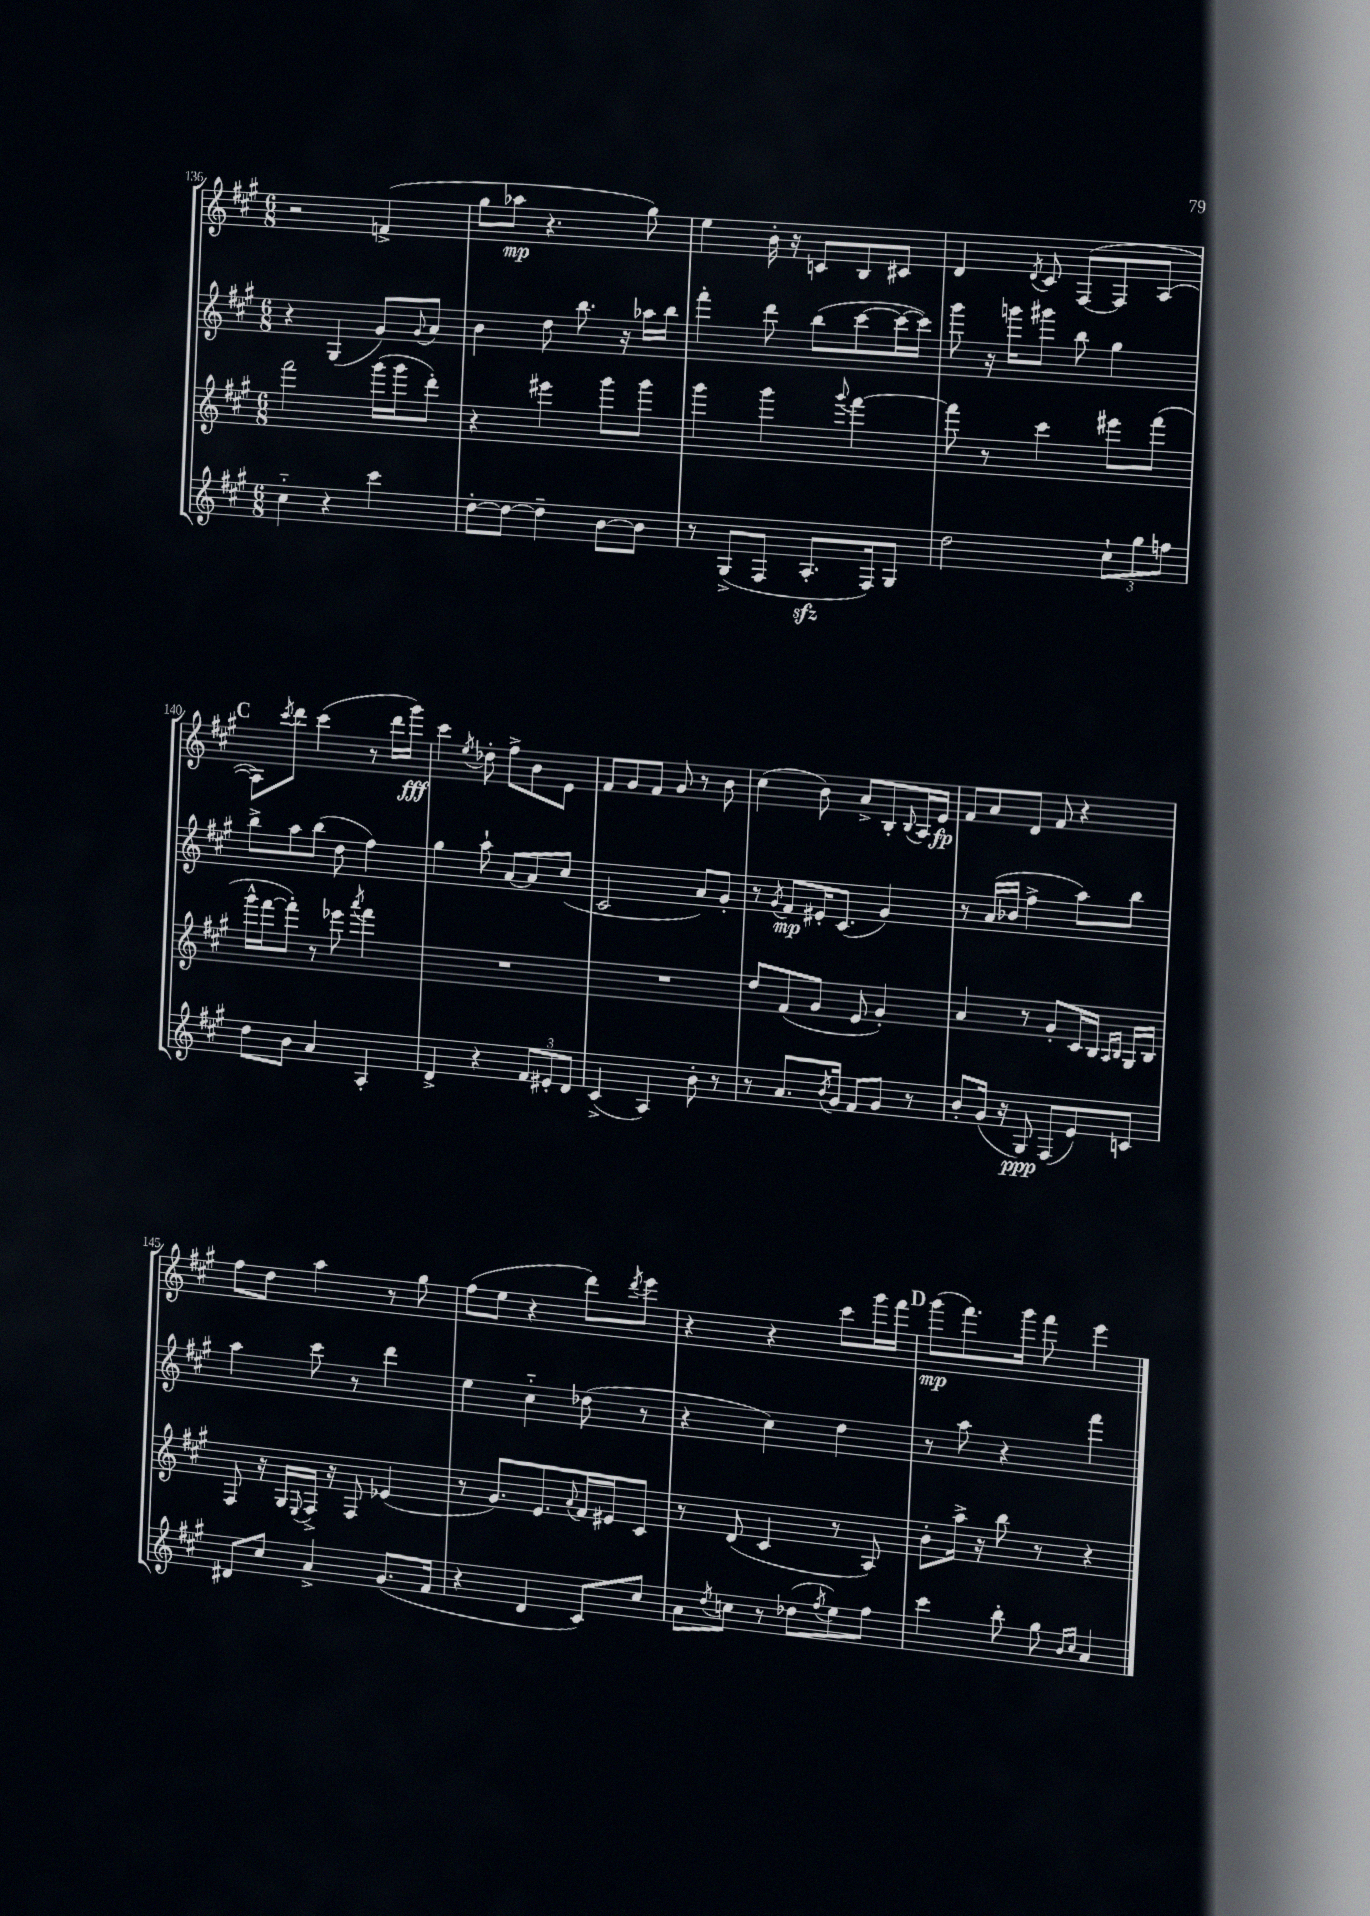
<<
\new StaffGroup <<
\new Staff = "s0" {
    \clef treble \key a \major \numericTimeSignature \time 6/8
    r2 f'4->( |
    gis''8 aes''8\mp r4. gis''8) |
    e''4 b'16-. r16 c'8 b8 cis'8 |
    d'4 \acciaccatura { d'8 } cis'8 fis8~( fis8 a8~ |
    \mark \markup { \bold "C" } a8) \acciaccatura { cis'''8 } d'''8 cis'''4( r8 d'''16 gis'''16\fff) |
    cis'''4 \acciaccatura { e''8 } des''8-. fis''8-> b'8 e'8 |
    fis'8 gis'8 fis'8 gis'8 r8 b'8 |
    cis''4( b'8) a'8-> b8-. \appoggiatura { b8 } a16 e'16\fp |
    fis'8 a'8 d'8 fis'8 r4 |
    fis''8 d''8 a''4 r8 gis''8 |
    fis''8( e''8 r4 d'''8) \acciaccatura { d'''8 } e'''8 |
    r4 r4 cis'''8 gis'''16 fis'''16 |
    \mark \markup { \bold "D" } gis'''8\mp( fis'''8.) gis'''16 fis'''8 e'''4 \bar "|." |
}
\new Staff = "s1" {
    \clef treble \key a \major \numericTimeSignature \time 6/8
    r4 gis4( gis'8) \appoggiatura { gis'8 } a'8 |
    b'4 d''8 b''8. r16 aes''16 b''16 |
    fis'''4-. d'''8 b''8( cis'''8~ cis'''16~ cis'''16) |
    gis'''8 r16 g'''16 gis'''8 b''8 gis''4 |
    \mark \markup { \bold "C" } b''8-> a''8 b''8( d''8 fis''4) |
    gis''4 a''8-! a'8~ a'8 cis''8( |
    cis'2 a'8) gis'8-. |
    r8 \acciaccatura { gis'8 } fis'8\mp eis'16-. cis'8.( gis'4) |
    r8 a'16( bes'16 fis''4-> a''8) b''8 |
    a''4 cis'''8 r8 d'''4 |
    e''4 cis''4-_ des''8( r8 |
    r4 cis''4) d''4 |
    \mark \markup { \bold "D" } r8 a''8 r4 fis'''4 \bar "|." |
}
\new Staff = "s2" {
    \clef treble \key a \major \numericTimeSignature \time 6/8
    fis'''2 gis'''16( gis'''16 d'''8-.) |
    r4 eis'''4 gis'''8 gis'''8 |
    gis'''4 gis'''4 \appoggiatura { gis'''8 } fis'''4~ |
    fis'''8 r8 cis'''4 eis'''8 fis'''8( |
    \mark \markup { \bold "C" } gis'''16-^ fis'''16~ fis'''8-.) r8 ees'''8 \acciaccatura { a'''8 } fis'''4 |
    R2. |
    R2. |
    d''8 fis'8( gis'8 e'8 gis'4-.) |
    a'4 r8 gis'8-. cis'16 b16 \grace { a16 b16 } gis16 b16 |
    fis8 r16 gis16 \appoggiatura { e8 } fis16-> r16 fis8 ees'4( |
    r8 gis'8.) e'8. \appoggiatura { a'8 } fis'16 eis'16 cis'8 |
    r8 d'8( cis'4 r8 a8) |
    \mark \markup { \bold "D" } b'8-. a''16-> r16 b''8 r8 r4 \bar "|." |
}
\new Staff = "s3" {
    \clef treble \key a \major \numericTimeSignature \time 6/8
    cis''4-_ r4 cis'''4 |
    d''8~-. d''8~ d''4-- b'8~ b'8 |
    r8 gis8->( fis8 a8.-.\sfz fis16) gis8 |
    d''2 \tuplet 3/2 { cis''8-! gis''8 f''8 } |
    \mark \markup { \bold "C" } d''8 b'8 a'4 a4-. |
    d'4-> r4 \tuplet 3/2 { fis'8 eis'8-. d'8 } |
    cis'4->( a4) b'8-. r8 |
    r8 a'8. \acciaccatura { b'8 } gis'16 fis'8 gis'8 r8 |
    b'8-. gis'16( r16 gis8\ppp) fis8( e'8) c'8 |
    dis'8 cis''8 a'4-> gis'8.( fis'16 |
    r4 d'4 cis'8) cis''8 |
    a'8 \acciaccatura { d''8 } c''8 r8 des''8( \acciaccatura { fis''8 } e''8) fis''8 |
    \mark \markup { \bold "D" } cis'''4 b''8-. gis''8 \grace { b'16 cis''16 } a'4 \bar "|." |
}
>>
>>
\layout { \context { \Score currentBarNumber = #136 } }
